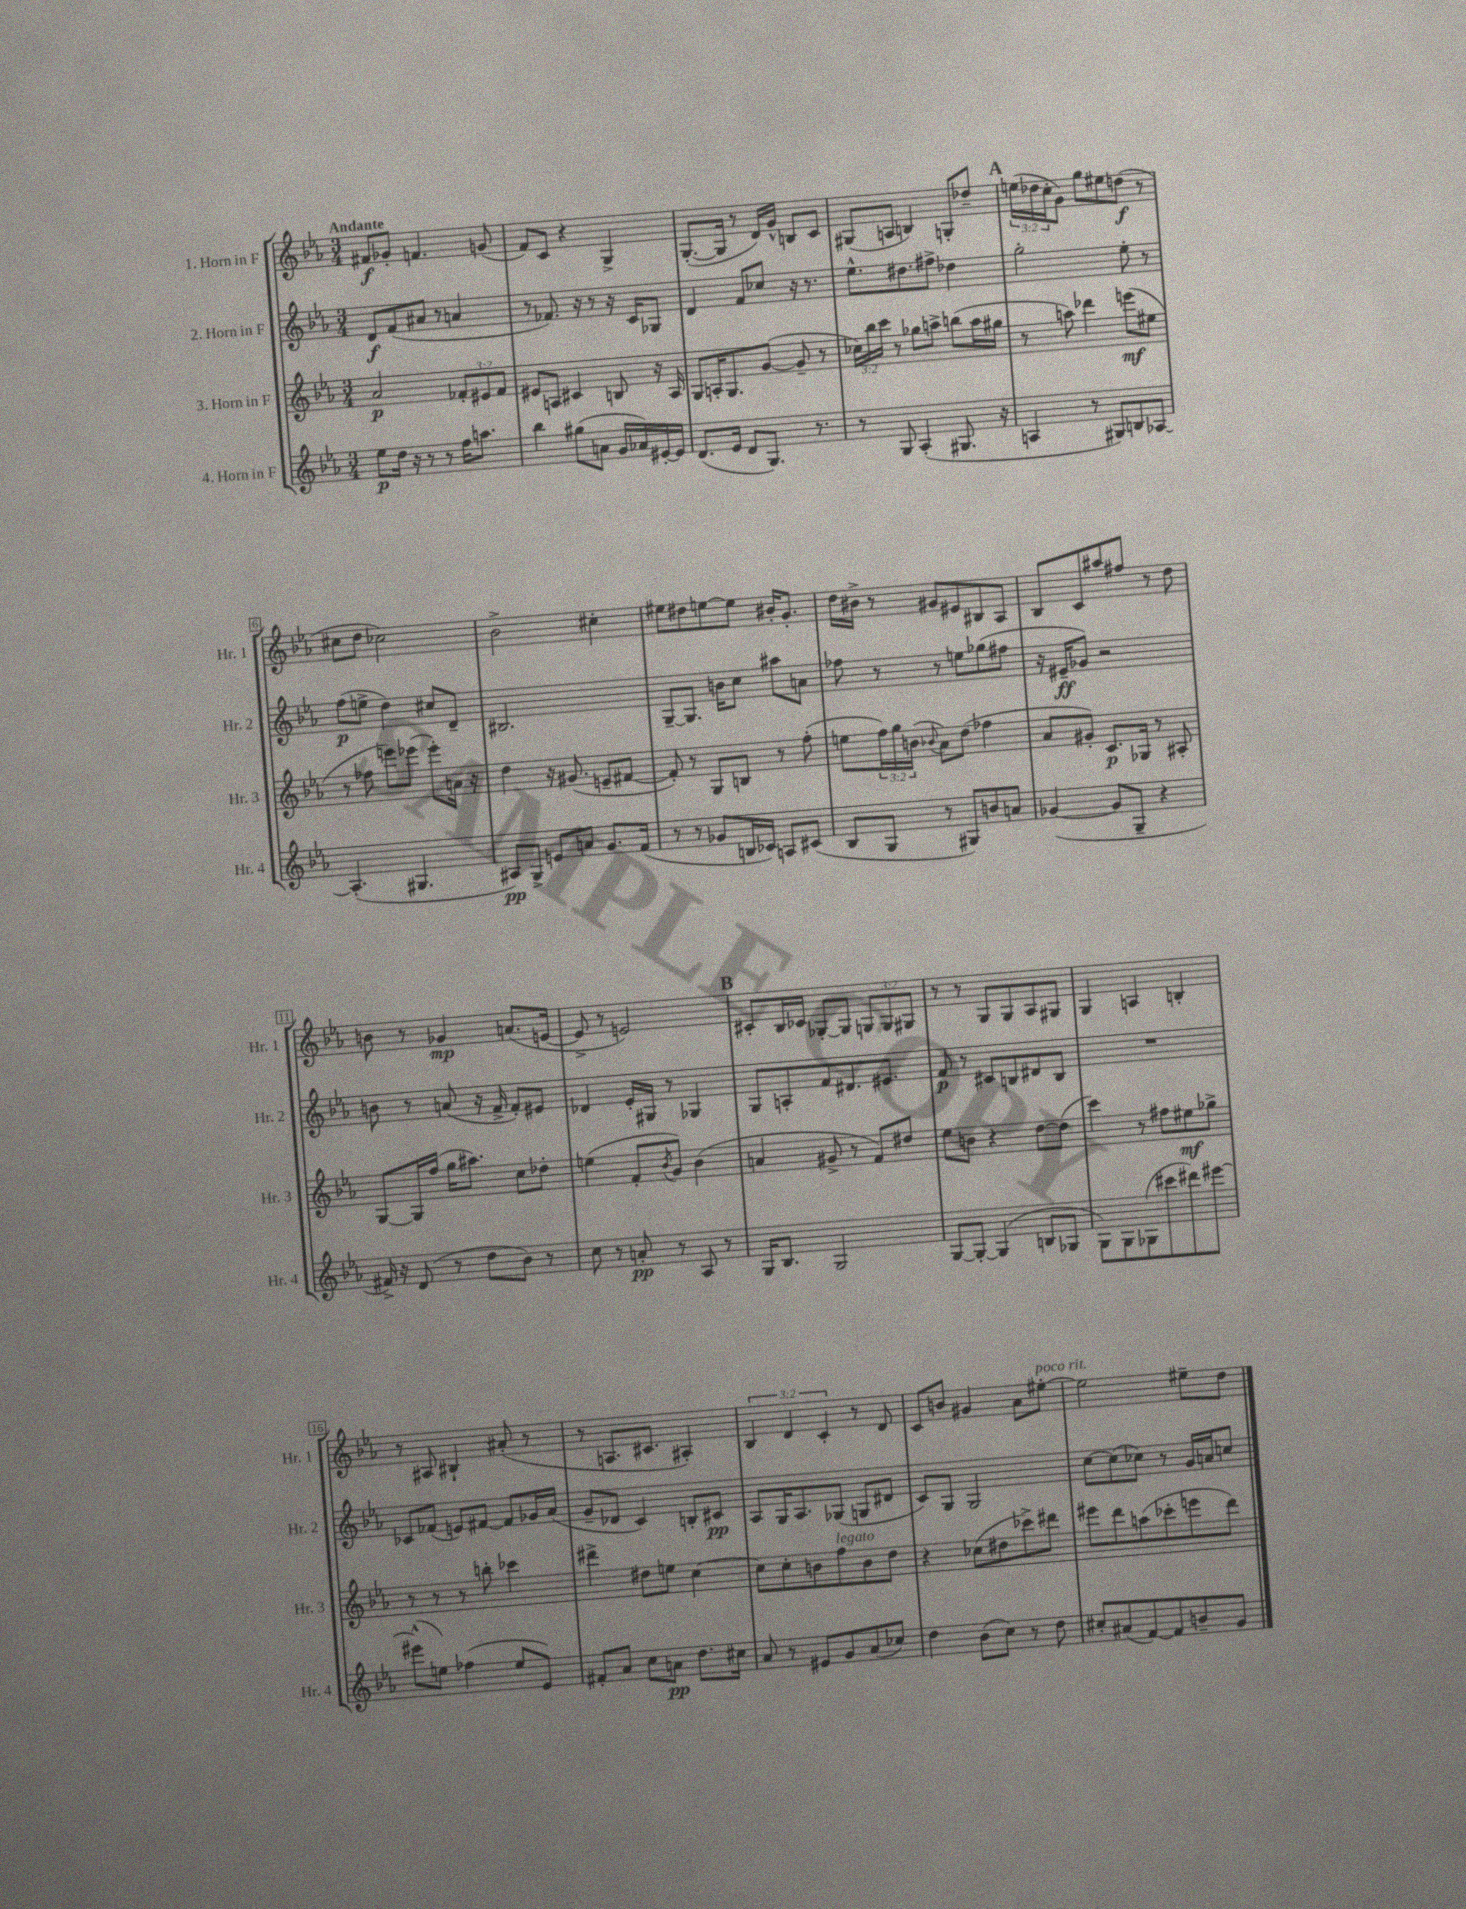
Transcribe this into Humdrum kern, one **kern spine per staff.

**kern	**kern	**kern	**kern
*staff4	*staff3	*staff2	*staff1
*clefG2	*clefG2	*clefG2	*clefG2
*k[b-e-a-]	*k[b-e-a-]	*k[b-e-a-]	*k[b-e-a-]
*M3/4	*M3/4	*M3/4	*M3/4
8ee-	2a-	8d	8f#
16dd	.	(8f	8g-'
16r	.	.	.
8r	.	8a#	4.f
8r	.	8r	.
16ff	12f-'	4a	.
8.aa	.	.	.
.	12e#	.	.
.	.	.	(8g
.	12f-	.	.
=	=	=	=
4bb-	8e#	8r	8f)
.	8A	8.f-)	8c
(8gg#	4c#	.	4r
.	.	16r	.
8a	.	8r	.
16g	8B	16r	4G^
16a-)	.	16c	.
[16e#'	16r	8G-	.
16e#]	16A	.	.
=	=	=	=
(8.d	8G	4d	([8.G'
.	16A'	.	.
16e-	8.G	.	16G]
8d	.	8f	8r
8.G)	([8g	8cc-	16d)
.	.	.	16g^^
.	8g~]	16r	8B
8.r	.	8.r	.
.	8r	.	8c
=	=	=	=
8r	24cc-)	8.ee-^^	(8G#
.	24bb-	.	.
.	24ccc	.	.
8G	8r	.	8A
.	.	8.dd#	.
(4A-'	8gg-	.	4B)
.	8aa^	8ff#^	.
8.G#	(8bb	4dd-	8G'
.	16aa	.	8dd-~
16r	16gg#	.	.
=	=	=	=
4A	8r	2gg'	(24ee
.	.	.	24dd-
.	.	.	24cc'
.	8aa)	.	8g)
8r	4ddd-	.	8gg
8G#)	.	.	8ee#
8B	(8eee	8ee-'	(8dd
[8A-	8ee#	8r	8r
=	=	=	=
(4.A-']	8r	(8ff	8cc#
.	8ff-	8ee^	8dd
.	8eee)	4dd)	2cc-)
4.G#	(8eee-	.	.
.	8eee-')	8cc#	.
.	16a	8d~	.
.	16r	.	.
=	=	=	=
8A#)	4dd	2.B#	2b-^
8G^	.	.	.
8e	16r	.	.
.	(8.g#	.	.
8a	.	.	.
8.g	8e~	.	4cc#'
.	[8f#	.	.
(16f	.	.	.
=	=	=	=
8r	8f#'])	[8G~	8ee#
8r	8r	8.G]	8dd#
8g-	8G	.	[8ee
.	.	16b	.
16B	8B	8cc	8ee]
16c-)	.	.	.
8A	8r	8aa#	16b#'
.	.	.	8.g'
(8c#	(8ff'	8a	.
=	=	=	=
8B-	8ee	8ff-	16dd
.	.	.	16b#^
8G	24ff)	8r	8r
.	24gg	.	.
.	(24b	.	.
.	8qqb-	.	.
8r	8a-)	8r	8g#
8G#)	(8dd	8ee	8e#
8b	4ff-	(8gg-	8B#
8a	.	8ff#	8A-
=	=	=	=
([4g-	8a-	16r	8B-
.	.	16e#~	.
.	8g#')	8g-)	8c
8g-]	8.c	2r	8aa#
8G~	.	.	8ff#
.	16G-	.	.
4r	8r	.	8r
.	8A#'	.	8dd
=	=	=	=
16f#^)	[8G	8b	8b
16r	.	.	.
(8d	16G]	8r	8r
.	(16ff	.	.
8r	16gg	(8a	4g-
.	8.aa#)	.	.
8dd	.	16r	.
.	.	16f^	.
8b-)	8cc	8f')	(8.a
8r	8dd-'	8e#	.
.	.	.	[16e
=	=	=	=
8cc	(4ee	4d-	8e^]
8r	.	.	8r
8a'	8f'	16e-'	2e)
.	.	16G#	.
.	8qb-	.	.
8r	8g)	8r	.
8A-	(4b-	4G-	.
8r	.	.	.
=	=	=	=
16G	4a	8G	8c#'
8.B-	.	.	.
.	.	8A'	16B-
.	.	.	16c-
2G	8g#^	8f	[8G-'
.	8r	8.d#	8G-]
.	8f)	.	12G
.	.	8.e#	.
.	.	.	12G
.	8dd#	.	.
.	.	.	12G#
=	=	=	=
[8G	8ee-	8f	8r
8G'_	8b	8r	8r
(4G]	4r	8c#	8G
.	.	8B	8G
8B	[8dd	8d#	8A-
8G-	(8dd]	8B	8G#
=	=	=	=
8G)	4ccc)	2.r	4G
8G	.	.	.
(8G-	8r	.	4A
8ccc#	8ff#	.	.
8ddd#)	8ee#	.	4B'
[8eee#	8gg-^	.	.
=	=	=	=
(8eee#^^]	8r	8c-	8r
8ee)	8r	(8f-	8A#
(4ff-	8r	8e)	4B#`
.	8bb'	[8f#	.
8ee	4ccc-	8f#]	(8a#'
8e-)	.	16g-	8r
.	.	(16a-	.
=	=	=	=
8f#'	4ddd#^	8g~	8r
8a-	.	8d-	8.A
8cc	8dd#	4c)	.
.	.	.	8.c#
8a	8ee	.	.
8.dd	[4cc	8B'	4A#')
.	.	8c#	.
16cc#	.	.	.
=	=	=	=
8a-	8cc]	8A-	6B-
8r	8cc'	16G	.
.	.	.	6d
.	.	8.A-	.
8e#	8b	.	.
.	.	.	6c'
8g	8ff	(8G-	.
(8a-	8b	8G	8r
8cc-)	8dd	8d#	8d
=	=	=	=
4dd	4r	8c)	8c
.	.	8G	8b
(8b-	(8cc-	2G	4g#
8cc)	8dd#	.	.
8r	8ccc-^)	.	8a-
8dd	8ddd#	.	[8ee#'
=	=	=	=
8cc#'	8eee#	[8cc	2ee#]
(8a#	8ddd	(8cc]	.
[8f)	(8aa	8cc-)	.
8f]	8ccc-'	8r	.
8b~	8eee	16g	8ee#~
.	.	16a	.
8g	8ddd)	8cc	8dd
==	==	==	==
*-	*-	*-	*-
